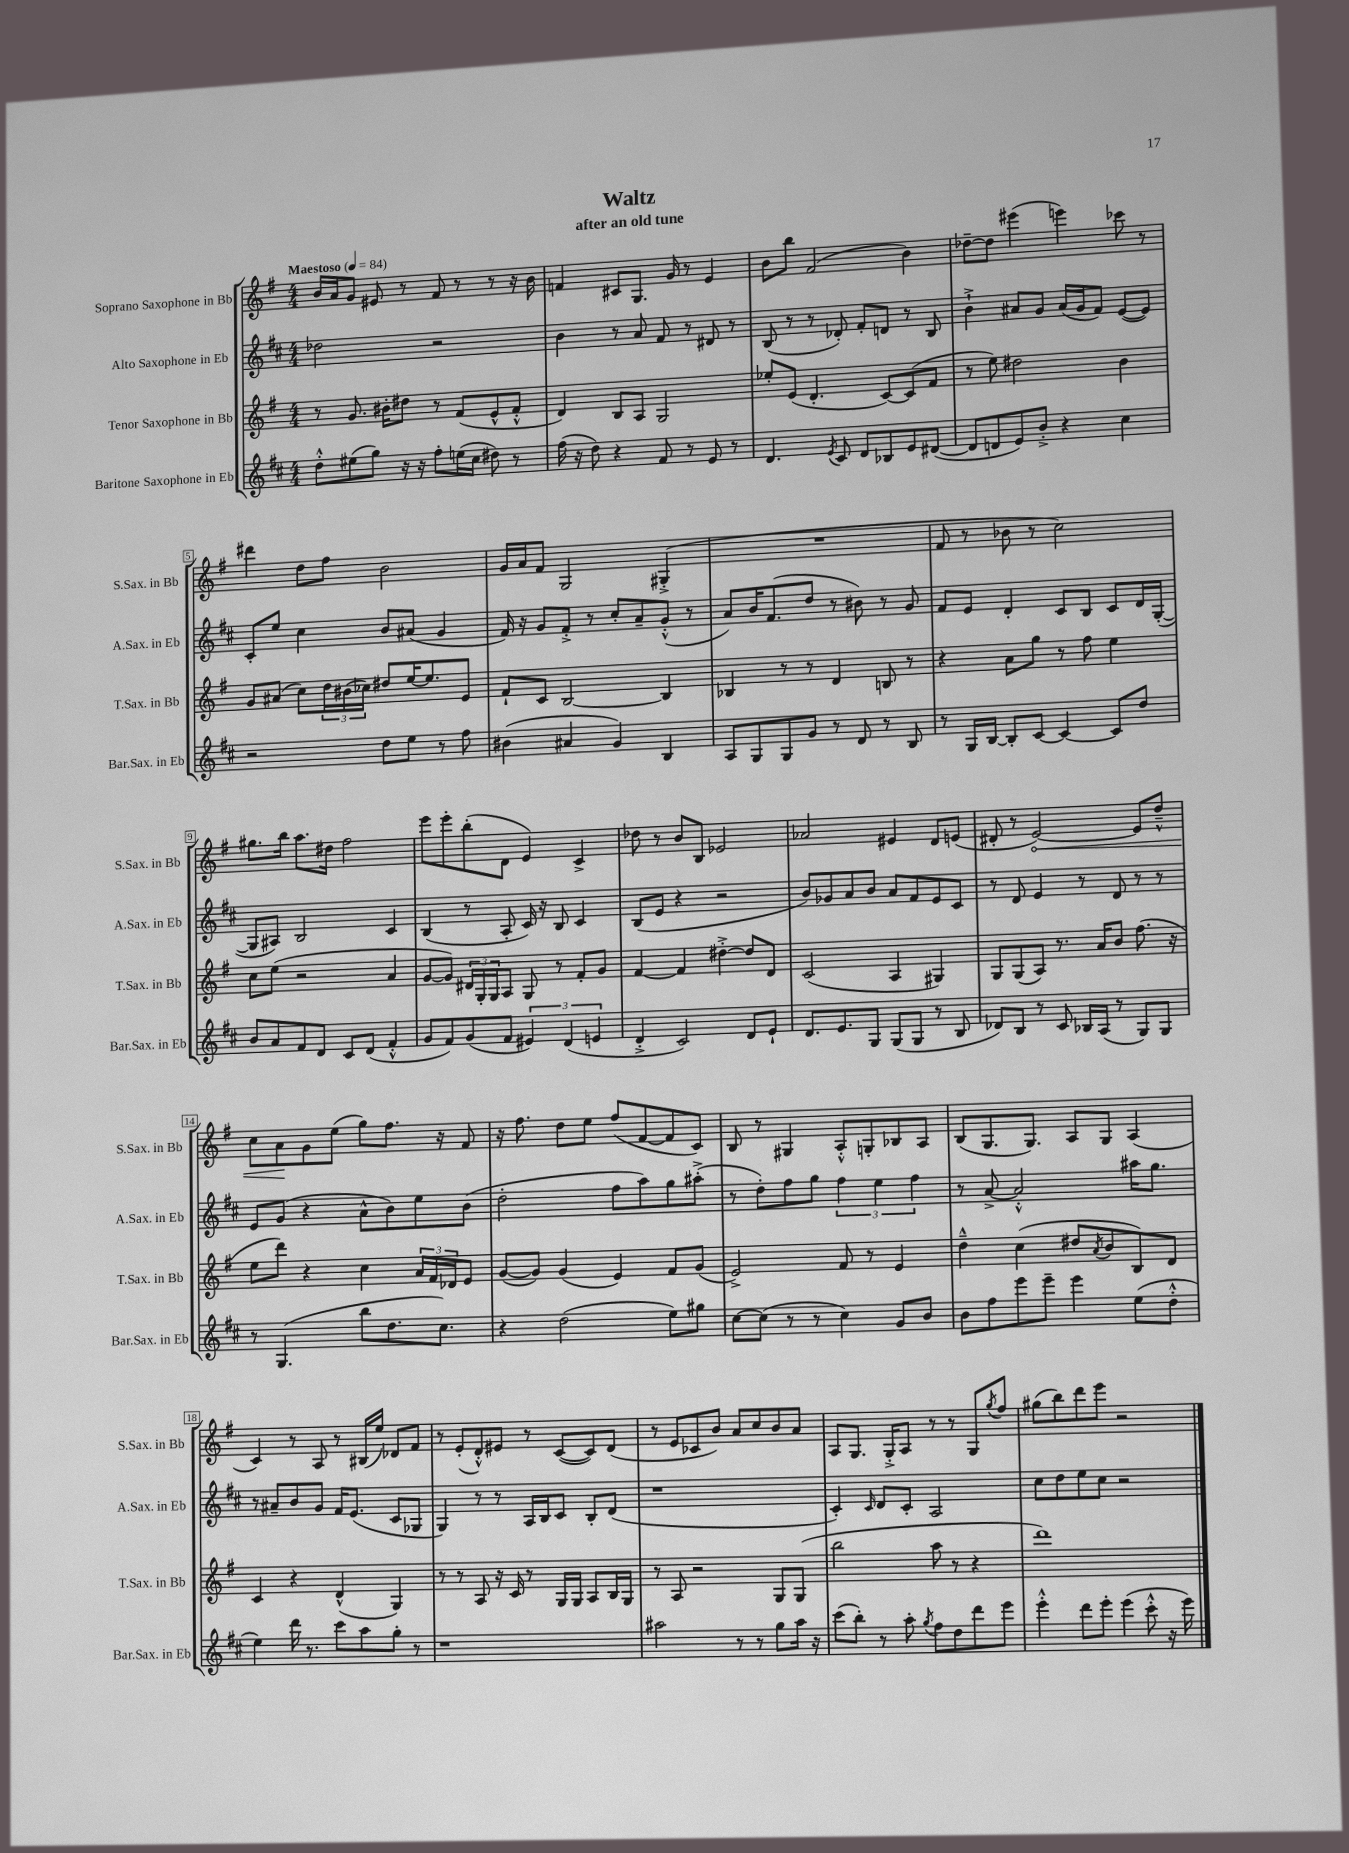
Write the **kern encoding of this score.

**kern	**kern	**kern	**kern	**dynam
*part4	*part3	*part2	*part1	*part1
*staff4	*staff3	*staff2	*staff1	*staff1
*I"Baritone Saxophone in Eb	*I"Tenor Saxophone in Bb	*I"Alto Saxophone in Eb	*I"Soprano Saxophone in Bb	*
*I'Bar.Sax. in Eb	*I'T.Sax. in Bb	*I'A.Sax. in Eb	*I'S.Sax. in Bb	*
*clefG2	*clefG2	*clefG2	*clefG2	*
*k[f#c#]	*k[f#]	*k[f#c#]	*k[f#]	*
*M4/4	*M4/4	*M4/4	*M4/4	*
*MM84	*MM84	*MM84	*MM84	*
=1	=1	=1	=1	=1
!	!	!	!LO:TX:a:B:t=Maestoso	!
8dd'^^\L	8r	2dd-X\	16b/LL	.
.	.	.	16a/J	.
(8ee#X\	8.g/	.	8g/J	.
8gg\J)	.	.	8e#X/	.
.	16b#X'\KL	.	.	.
16r	8dd#X\J	.	8r	.
16r	.	.	.	.
8ff#'\L	8r	2r	8f#/	.
(16een\L	(8f#/L	.	8r	.
16cc#\JJ	.	.	.	.
8dd#X\)	8e^^/	.	8r	.
8r	8f#'^^/J	.	16r	.
.	.	.	16b\	.
=2	=2	=2	=2	=2
(16ff#\	4d/)	4b\	4fn/	.
16r	.	.	.	.
8dd\)	.	.	.	.
4r	8B/L	8r	8c#X/L	.
.	8A/J	8a/	8.G/J	.
8f#/	2G/	8f#/	.	.
.	.	.	16g/	.
8r	.	8r	8r	.
8e/	.	8d#X/	4e/	.
8r	.	8r	.	.
=3	=3	=3	=3	=3
4.d/	8ee-X'/L	(8B/	8b\L	.
.	(8e/J	8r	8bb\J	.
.	4.d'/	8r	(2f#/	.
8qe/	.	.	.	.
8c#/	.	8d-X'/)	.	.
8d/L	.	8f#'/L	.	.
8B-X/	[8c/L)	8dn/J	.	.
8e/	(8c/]	8r	4b\)	.
([8d#X/J	8f#/J	8B/	.	.
=4	=4	=4	=4	=4
8d#/L]	8r	4b`^\	[8dd-X~\L	.
8dn/	8ee\)	.	8dd-\J]	.
8e/)	2dd#X\	8a#X/L	(4eee#X\	.
8b'^/J	.	8g/J	.	.
4r	.	(16a#/LL	4eeen\)	.
.	.	16g/J	.	.
.	.	8f#/J)	.	.
4cc#\	4b\	([8e/L	8ccc-X\	.
.	.	8e/J])	8r	.
!!LO:LB:g=z
=5	=5	=5	=5	=5
2r	8g/L	8c#'/L	4ddd#X\	.
.	(8a#X/J	8ee/J	.	.
.	8cc\L)	4cc#\	8dd\L	.
.	24dd\L	.	8ff#\J	.
.	(24b#X\	.	.	.
.	24cc-X\JJ)	.	.	.
8dd\L	8dd#X/L	8b/L	2b\	.
8ee\J	[16ee/K	(8a#X/J	.	.
.	8.ee/]	.	.	.
8r	.	4g/	.	.
8ff#\	8e/J	.	.	.
=6	=6	=6	=6	=6
(4b#X\	8f#`/L	16f#/)	16g/LL	.
.	.	16r	16a/J	.
.	8c/J	8g/L	8f#/J	.
4a#X/	[2B/	8f#'^/J	2G/	.
.	.	8r	.	.
4g/)	.	8cc#'/L	.	.
.	.	8a~/	.	.
4B/	4B/]	(8g'^^/J	(4G#X'^/	.
.	.	8r	.	.
=7	=7	=7	=7	=7
8A/L	4B-X/	8a/L)	1r	.
8G/	.	16b/K	.	.
.	.	(8.f#/	.	.
8G/	8r	.	.	.
8g/J	8r	8dd/J	.	.
8r	4d/	8r	.	.
8d/	.	8b#X\)	.	.
8r	8Bn/	8r	.	.
8B/	8r	8g/	.	.
=8	=8	=8	=8	=8
8r	4r	8f#/L	8f#/	.
16G/LL	.	8e/J	8r	.
[16B/JJ	.	.	.	.
8B'/L]	8a\L	4d'/	8b-X\	.
[8c#/J	8gg\J	.	8r	.
4c#/_	8r	8c#/L	2cc\)	.
.	8ff#\	8B/J	.	.
8c#/L]	4ee\	8c#/L	.	.
8dd/J	.	16d/L	.	.
.	.	([16G'/JJ	.	.
!!LO:LB:g=z
=9	=9	=9	=9	=9
8b/L	8cc\L	8G/L]	8.gg#X\L	.
8a/	(8ee\J	8A#X/J)	.	.
.	.	.	16bb\Jk	.
8f#/	2r	2B/	8.aa\L	.
8d/J	.	.	.	.
.	.	.	16dd#X\Jk	.
8c#/L	.	.	2ff#\	.
(8d/J	.	.	.	.
4f#'^^/	4a/	4c#/	.	.
=10	=10	=10	=10	=10
8g/L	[8g/L	(4B/	8eee\L	.
8f#/)	8g/J])	.	8eee'\	.
(8g/	24d#X/LL	8r	(8bb'\	.
.	24G'/	.	.	.
.	24G/J	.	.	.
8f#/J	8A/J	8A'/	8d\J	.
6e#X/)	8G/	16c#/)	4e/)	.
.	.	16r	.	.
.	8r	8B/	.	.
(6d/	.	.	.	.
.	8f#'/L	4c#/	4c^/	.
6en/	.	.	.	.
.	8g/J	.	.	.
=11	=11	=11	=11	=11
4d'^/	[4f#/	(8B/L	8dd-X\	.
.	.	8e/J	8r	.
2c#/)	4f#/]	4r	8b/L	.
.	.	.	8B/J	.
.	[4dd#X'^\	2r	2e-X/	.
8d/L	8dd#/L]	.	.	.
8e`/J	8d/J	.	.	.
=12	=12	=12	=12	=12
8.d/L	(2c/	8b/L)	2a-X/	.
.	.	8g-X/	.	.
8.e/	.	.	.	.
.	.	8a/	.	.
8G/J	.	8b/J	.	.
(8G/L	4A/	8a/L	4e#X/	.
8G/J	.	8f#/	.	.
8r	4G#X/)	8e/	8d/L	.
8B/	.	8c#/J	(8en/J	.
=13	=13	=13	=13	=13
8d-X/L)	8G/L	8r	8d#X'/	.
8B/J	(8G/	8d/	8r	.
!	!	!	!	!LO:HP:b
8r	8A/J)	4e/	[2e/)	<
8c#/	8.r	.	.	.
16B-X/LL	.	8r	.	.
(16A/JJ	16a/KL	.	.	.
8r	8b/J	8d/	.	.
8G/L)	(8.ff#\	8r	8e/L]	.
8G/J	.	8r	8dd~^^/J	.
.	16r	.	.	.
!!LO:LB:g=z
=14	=14	=14	=14	=14
8r	8ee\L	8e/L	8cc\L	.
(4.G/	8ddd\J)	(8g/J	8a\	.
.	4r	4r	8g\	[
.	.	.	(8ee\J	.
8bb\L	4cc\	8a^^\L	8gg\L)	.
8.dd\	.	8b\)	8.ff#\J	.
.	24a/LL	8ee\	.	.
.	24f#/	.	.	.
8.cc#\J)	.	.	16r	.
.	24d-X/J	.	.	.
.	8e/J	(8b\J	8f#/	.
=15	=15	=15	=15	=15
4r	([8g/L	2dd'\	16r	.
.	.	.	8.ff#\	.
.	8g/J])	.	.	.
(2dd\	(4g/	.	8dd\L	.
.	.	.	8ee\J	.
.	4e/)	8ff#\L	(8ff#/L	.
.	.	8aa\)	[8f#/	.
8ee\L)	8f#/L	8gg\	8f#/]	.
8gg#X\J	(8g/J	(8aa#X'^\J	8c/J)	.
=16	=16	=16	=16	=16
[8cc#\L	2e^/)	8r	8B/	.
(8cc#\J]	.	8dd'\L)	8r	.
8r	.	8ff#\	4G#X/	.
8r	.	8gg\J	.	.
4cc#\)	8f#/	6ff#\	8A'^^/L	.
.	8r	.	8Gn'/	.
.	.	6ee\	.	.
8g/L	4e/	.	8B-X/	.
.	.	6ff#\	.	.
8b/J	.	.	8A/J	.
=17	=17	=17	=17	=17
8b\L	4dd~^^\	8r	(8B/L	.
8ff#\	.	[8a^/	8.G/	.
8eee\	(4cc\	2a'^^/]	.	.
.	.	.	8.G/J)	.
8eee~\J	.	.	.	.
4eee\	8dd#X/L	.	8A/L	.
.	8qa/	.	.	.
.	8b/	.	8G/J	.
(8ee\L	8B/)	16aa#X\KL	(4A/	.
.	.	8.gg\J	.	.
8dd'^^\J	8d/J	.	.	.
!!LO:LB:g=z
=18	=18	=18	=18	=18
4ee\)	4c/	8r	4c/)	.
.	.	8a#X~/L	.	.
16ddd\	4r	8b/	8r	.
8.r	.	.	.	.
.	.	8g/J	8A/	.
8ccc#\L	(4d^^/	16f#/KL	8r	.
.	.	(8.e/J	.	.
8aa\	.	.	(16B#X/LL	.
.	.	.	16ee/JJ)	.
8gg'\J	4G/)	8c#/L	8d-X/L	.
8r	.	8G-X/J	8f#/J	.
=19	=19	=19	=19	=19
1r	8r	4G/)	8r	.
.	8r	.	(8e'/L	.
.	8A/	8r	8d'^^/)	.
.	16r	8r	8e#X/J	.
.	16c/	.	.	.
.	8r	16A/LL	8r	.
.	.	16B/J	.	.
.	16G/LL	8c#/J	([8c/L	.
.	16G/JJ	.	.	.
.	8A/L	8B'/L	8c/])	.
.	16B/L	(8d/J	(8d/J	.
.	16G/JJ	.	.	.
=20	=20	=20	=20	=20
2aa#X\	8r	1r	8r	.
.	8A/	.	8e/L	.
.	2r	.	8c-X/	.
.	.	.	8b/J)	.
8r	.	.	8a/L	.
8r	.	.	8cc/	.
8gg\L	8G/L	.	8b/	.
16aa#\Jk	(8G/J	.	8a/J	.
16r	.	.	.	.
=21	=21	=21	=21	=21
(8ccc#\L	2bb\	4c#'/)	8A/L	.
8bb'\J)	.	.	8.G/J	.
.	.	16qqc#/	.	.
8r	.	8d/L	.	.
.	.	.	16G'^/KL	.
8aa'\	.	8c#'/J	8A/J	.
8qgg/	.	.	.	.
8ff#\L	8aa\	2A/	8r	.
8dd\	8r	.	8r	.
8ddd\	4r	.	8G/L	.
.	.	.	8qgg/	.
8eee\J	.	.	8ff#/J	.
=22	=22	=22	=22	=22
4eee'^^\	1ddd)	8cc#\L	(8gg#X\L	.
.	.	8dd\	8bb\)	.
8ddd\L	.	8ee\	8ddd\	.
8eee'\J	.	8cc#\J	8eee\J	.
(4eee\	.	2r	2r	.
8ccc#'^^\	.	.	.	.
16r	.	.	.	.
16eee\)	.	.	.	.
==	==	==	==	==
*-	*-	*-	*-	*-
